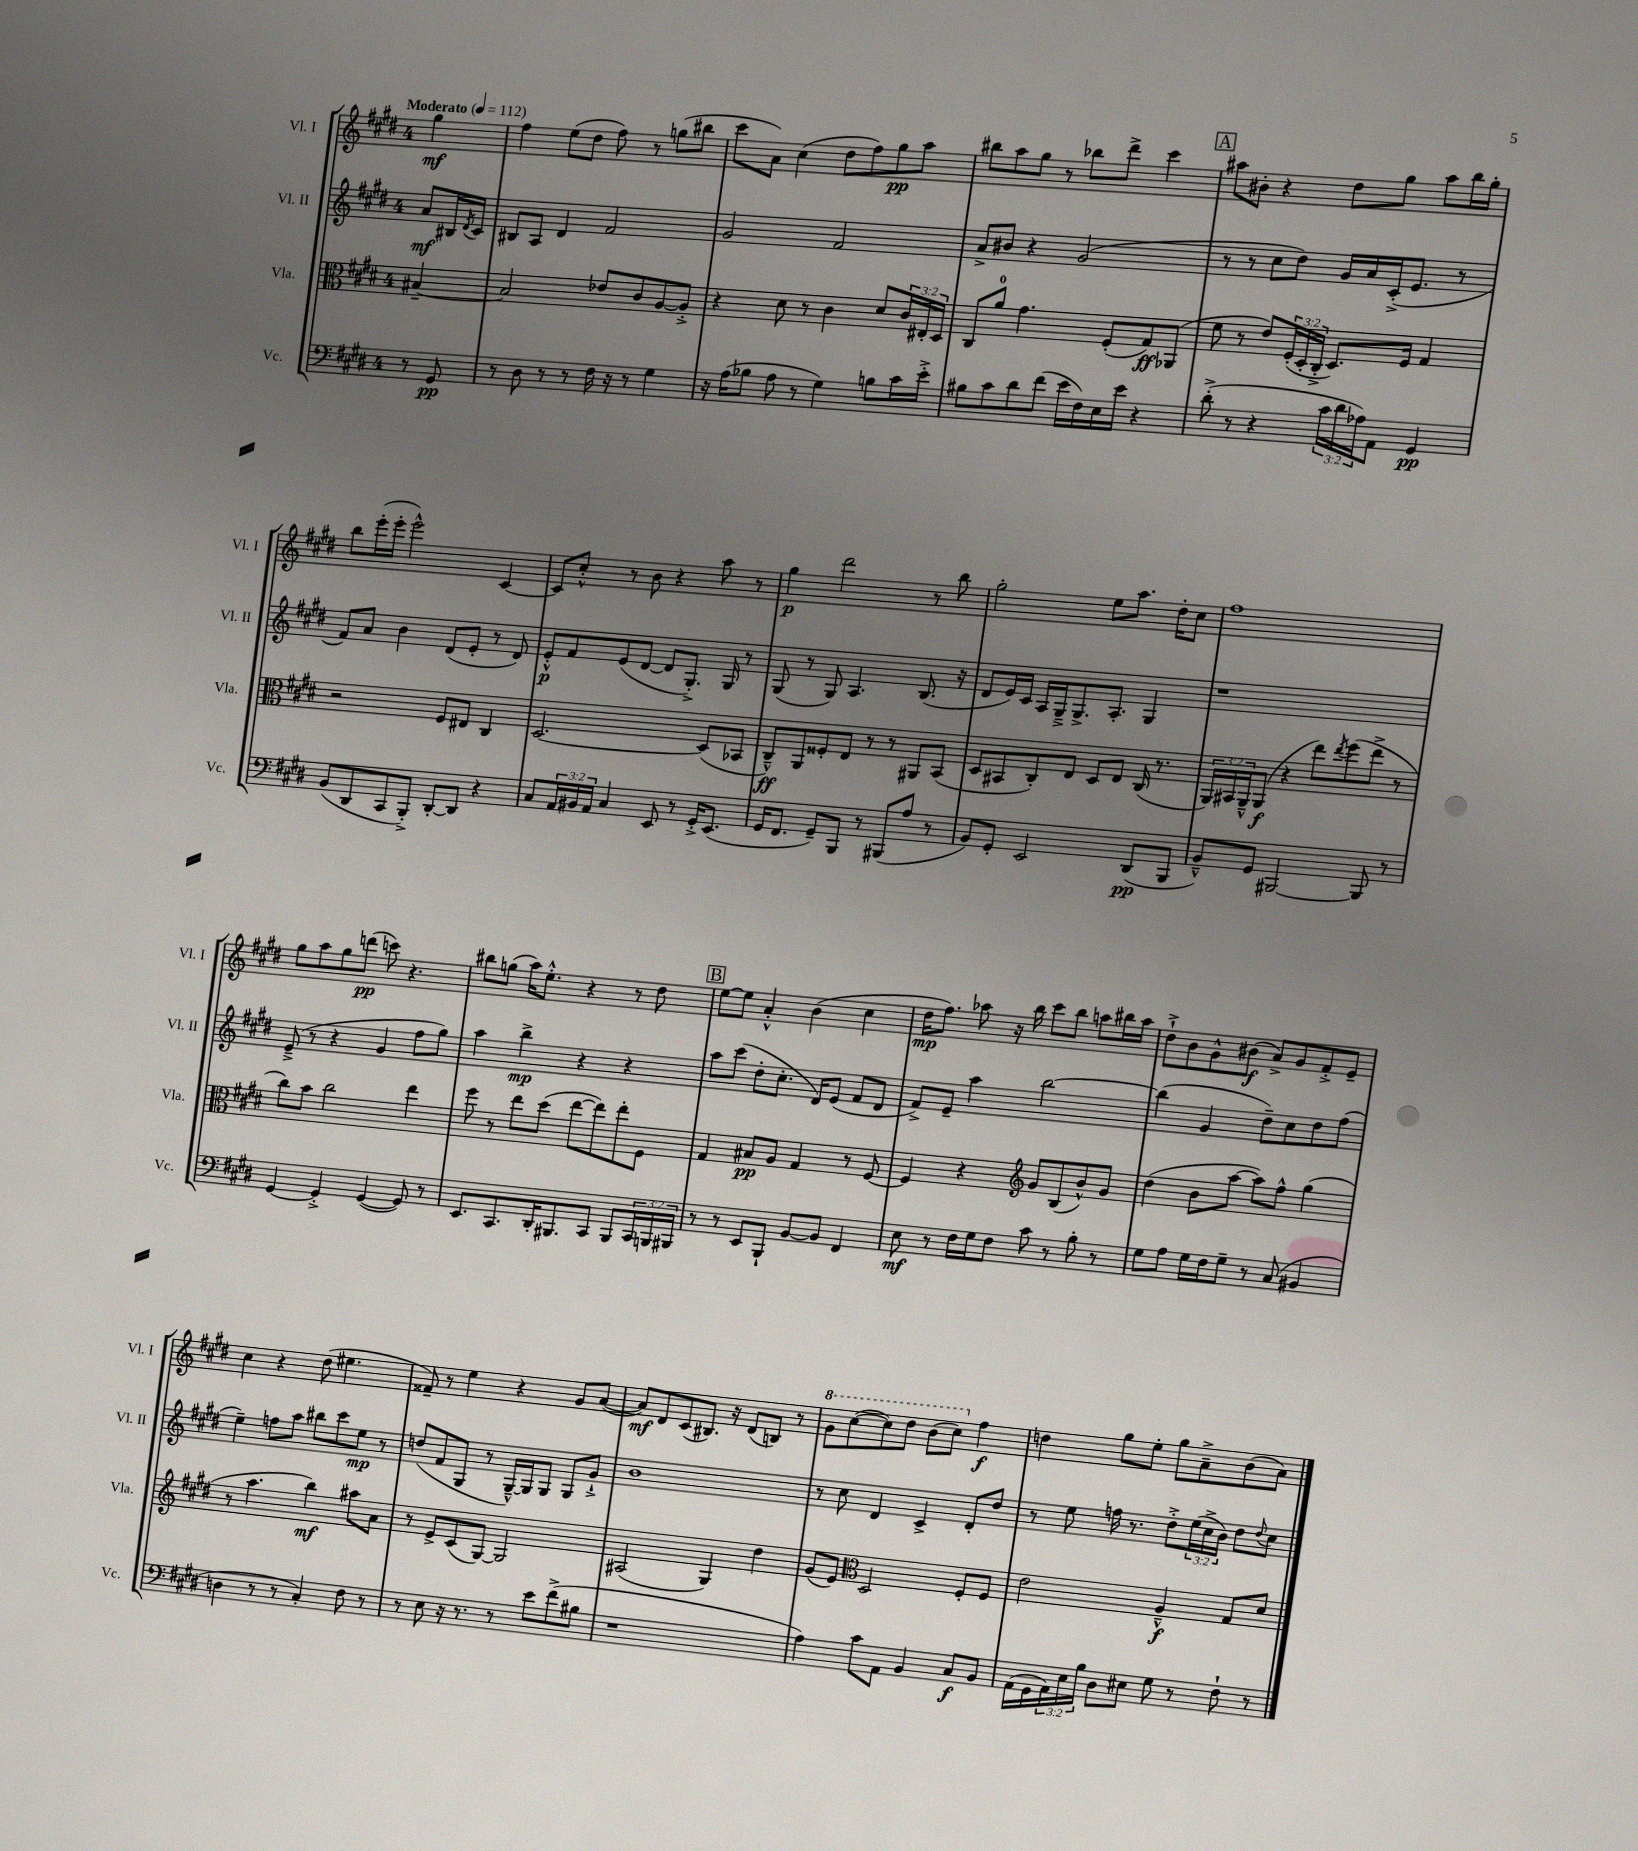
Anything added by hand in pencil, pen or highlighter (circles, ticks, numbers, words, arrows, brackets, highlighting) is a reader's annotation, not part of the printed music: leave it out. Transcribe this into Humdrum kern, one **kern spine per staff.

**kern	**dynam	**kern	**dynam	**kern	**dynam	**kern	**dynam
*part4	*part4	*part3	*part3	*part2	*part2	*part1	*part1
*staff4	*staff4	*staff3	*staff3	*staff2	*staff2	*staff1	*staff1
*I"Vc.	*	*I"Vla.	*	*I"Vl. II	*	*I"Vl. I	*
*I'Vc.	*	*I'Vla.	*	*I'Vl. II	*	*I'Vl. I	*
*clefF4	*	*clefC3	*	*clefG2	*	*clefG2	*
*k[f#c#g#d#]	*	*k[f#c#g#d#]	*	*k[f#c#g#d#]	*	*k[f#c#g#d#]	*
*M4/4	*	*M4/4	*	*M4/4	*	*M4/4	*
*MM112	*	*MM112	*	*MM112	*	*MM112	*
=	=	=	=	=	=	=	=
!	!	!	!	!	!	!LO:TX:a:B:t=Moderato	!
8r	.	[4B#X~/	.	8a/L	mf	4gg#\	mf
8GG#/	pp	.	.	16B#X/L	.	.	.
.	.	.	.	8qd#/	.	.	.
.	.	.	.	16c#/JJ	.	.	.
=1	=1	=1	=1	=1	=1	=1	=1
8r	.	2B#/]	.	8B#X/L	.	4ff#\	.
8D#\	.	.	.	8A/J	.	.	.
8r	.	.	.	4d#/	.	(8ee\L	.
8r	.	.	.	.	.	8dd#\J	.
16F#\	.	8e-X/L	.	2f#/	.	8ff#\)	.
16r	.	.	.	.	.	.	.
8r	.	8c#/	.	.	.	8r	.
4G#\	.	[8A/	.	.	.	(8ggn\L	.
.	.	8A'^/J]	.	.	.	8bb#X\J	.
=2	=2	=2	=2	=2	=2	=2	=2
16r	.	4r	.	2g#/	.	8ccc#\L	.
(16A\KL	.	.	.	.	.	.	.
8B-X\J	.	.	.	.	.	8a\J)	.
8A\	.	8d#\	.	.	.	(4cc#\	.
8r	.	8r	.	.	.	.	.
4G#\)	.	4c#\	.	2f#/	.	8dd#\L	.
.	.	.	.	.	.	8ff#\)	.
8Bn\L	.	8d#/L	.	.	.	8gg#\	pp
16c#\L	.	24c#/L	.	.	.	8aa\J	.
.	.	24E#X'/	.	.	.	.	.
16e'^\JJ	.	.	.	.	.	.	.
.	.	24D#/JJ	.	.	.	.	.
=3	=3	=3	=3	=3	=3	=3	=3
8B#X\L	.	8C#/L	.	8a^/L	.	8bb#X\L	.
8c#\	.	8a/J	.	8b#X/J	.	8aa\	.
8d#\	.	4.g#\	.	4r	.	8gg#\J	.
(8f#\J	.	.	.	.	.	8r	.
16e\LL	.	.	.	(2g#/	.	8bb-X\L	.
16F#\)	.	.	.	.	.	.	.
16E\	.	(8F#'/L	.	.	.	8ddd#^\J	.
16e\JJ	.	.	.	.	.	.	.
4r	.	8G#/)	ff	.	.	4ccc#\	.
.	.	(8AA-X/J	.	.	.	.	.
!!LO:REH:place=s1:t=A
=4	=4	=4	=4	=4	=4	=4	=4
(8d#'^\	.	8f#\	.	8r	.	8aa#X\L	.
8r	.	8r	.	8r	.	8b#X'\J	.
4r	.	8e/L)	.	8cc#\L	.	4r	.
.	.	(24F#'/L	.	8dd#\J)	.	.	.
.	.	24D#'/	.	.	.	.	.
.	.	24C#'^/JJ	.	.	.	.	.
24c#\LL	.	8.D#/L)	.	16g#/LL	.	8dd#\L	.
24d#\	.	.	.	.	.	.	.
.	.	.	.	16a/	.	.	.
24A-X\J)	.	.	.	.	.	.	.
8AA\J	.	.	.	(16c#'^/J	.	8gg#\J	.
.	.	16F#/Jk	.	8.e/J	.	.	.
4GG#/	pp	4G#/	.	.	.	8aa#\L	.
.	.	.	.	8r	.	16bb\L	.
.	.	.	.	.	.	16gg#'\JJ	.
!!LO:LB:g=z
=5	=5	=5	=5	=5	=5	=5	=5
(8BB/L	.	2r	.	8f#/L)	.	8bb\L	.
8DD#/	.	.	.	8a/J	.	(16eee'\L	.
.	.	.	.	.	.	16eee'\JJ	.
8CC#/	.	.	.	4b\	.	2eee^^\)	.
8BBB'^/J)	.	.	.	.	.	.	.
[8DD#'/L	.	8F#/L	.	(8d#/L	.	.	.
8DD#/J]	.	8E#X/J	.	8e'/J	.	.	.
4r	.	4C#/	.	8r	.	[4c#/	.
.	.	.	.	8d#/)	.	.	.
=6	=6	=6	=6	=6	=6	=6	=6
8C#/L	.	[2.D#/	.	8e'^^/L	p	8c#/L]	.
24AA/L	.	.	.	8f#/	.	8cc#'^^/J	.
24BB#X/	.	.	.	.	.	.	.
24AA/JJ	.	.	.	.	.	.	.
4C#/	.	.	.	(8e/	.	8r	.
.	.	.	.	[8d#/J	.	8b\	.
8EE/	.	.	.	8d#/L]	.	4r	.
8r	.	.	.	8.G#'^/J)	.	.	.
16GG#'^/KL	.	(8D#/L]	.	.	.	8aa\	.
(8.EE/J	.	.	.	16G#/	.	.	.
.	.	8BB-X/J	.	8r	.	8r	.
=7	=7	=7	=7	=7	=7	=7	=7
16GG#/KL	.	8C#~^^/L)	ff	(8G#/	.	4gg#\	p
8.FF#/J	.	.	.	.	.	.	.
.	.	8AA/	.	8r	.	.	.
8GG#~/L)	.	8F##X'/	.	8G#/)	.	2ddd#\	.
8BBB/J	.	8E/J	.	4.A/	.	.	.
8r	.	8r	.	.	.	.	.
(8BBB#X/L	.	8r	.	.	.	.	.
8A/J	.	8AA#X/L	.	(8.B/	.	8r	.
8r	.	(8BB/J	.	.	.	8bb\	.
.	.	.	.	16r	.	.	.
=8	=8	=8	=8	=8	=8	=8	=8
8BB/L)	.	8D#/L	.	8d#/L	.	2gg#'\	.
8GG#'/J	.	8BB#X/	.	16e/L)	.	.	.
.	.	.	.	16c#/JJ	.	.	.
2EE/	.	8C#'/)	.	16A/LL	.	.	.
.	.	.	.	16G#~^/J	.	.	.
.	.	8E/J	.	8.G#^/	.	.	.
.	.	8D#/L	.	.	.	8ee\L	.
.	.	.	.	8.A'/J	.	.	.
.	.	8E/J	.	.	.	8.aa\J	.
(8DD#/L	pp	(16C#/	.	4G#/	.	.	.
.	.	8.r	.	.	.	16dd#'\KL	.
8BBB/J	.	.	.	.	.	8cc#\J	.
=9	=9	=9	=9	=9	=9	=9	=9
8BB~^^/L)	.	24AA/LL)	.	1r	.	1ff#	.
.	.	24BB#X/	.	.	.	.	.
.	.	24AA~^^/J	.	.	.	.	.
8GG#/J	.	(8AA/J	f	.	.	.	.
[2BBB#X/	.	4r	.	.	.	.	.
.	.	8ee\L)	.	.	.	.	.
.	.	8qee/	.	.	.	.	.
.	.	(8ff#\	.	.	.	.	.
8BBB#/]	.	8ee^\J	.	.	.	.	.
8r	.	8r	.	.	.	.	.
!!LO:LB:g=z
=10	=10	=10	=10	=10	=10	=10	=10
[4GG#/	.	8cc#\L)	.	(8e~^/	.	8gg#\L	.
.	.	8b\J	.	8r	.	8aa\	.
4GG#'^/]	.	2cc#\	.	4r	.	8gg#\	.
.	.	.	.	.	.	(8dddn\J	pp
([4GG#/	.	.	.	4g#/	.	8cccn\)	.
.	.	.	.	.	.	4.r	.
8GG#/])	.	4ee\	.	8ff#\L	.	.	.
8r	.	.	.	8gg#\J)	.	.	.
=11	=11	=11	=11	=11	=11	=11	=11
8.EE/L	.	8ff#\	.	4aa\	.	8bb#X\L	.
.	.	8r	.	.	.	(8ggn\J	.
8.CC#/	.	.	.	.	.	.	.
.	.	8ee\L	.	4bb^\	mp	16aa\KL)	.
.	.	.	.	.	.	8.ee'^^\J	.
16DD#'/K	.	(8dd#\J	.	.	.	.	.
8.BBB#X/	.	.	.	.	.	.	.
.	.	[8ee\L	.	4r	.	4r	.
8CC#/J	.	8ee\])	.	.	.	.	.
8BBB#/L	.	8ee'\	.	4r	.	8r	.
24CC#/L	.	8F#\J	.	.	.	8dd#\	.
24BBBn/	.	.	.	.	.	.	.
24BBB#X/JJ	.	.	.	.	.	.	.
!!LO:REH:place=s1:t=B
=12	=12	=12	=12	=12	=12	=12	=12
8r	.	4G#/	.	8aa\L	.	[8ee\L	.
8r	.	.	.	(8ccc#\J	.	8ee\J]	.
8EE/L	.	8B#X/L	pp	8dd#'\L	.	4a'^^/	.
8BBB`/J	.	8A/J	.	8.cc#'\J	.	.	.
[8BB/L	.	4G#/	.	.	.	(4b\	.
.	.	.	.	16d#/KL)	.	.	.
8BB/J]	.	.	.	(8e/J	.	.	.
4FF#/	.	8r	.	8f#/L	.	4cc#\	.
.	.	[8F#/	.	8d#/J	.	.	.
=13	=13	=13	=13	=13	=13	=13	=13
8E\	mf	4F#/]	.	8f#^/L)	.	16dd#\KL	mp
.	.	.	.	.	.	8.ff#\J)	.
8r	.	.	.	8e~/J	.	.	.
16F#\LL	.	4r	.	4aa\	.	8aa-X\	.
16G#\J	.	.	.	.	.	.	.
8F#\J	.	.	.	.	.	16r	.
.	.	.	.	.	.	16bb\	.
*	*	*clefG2	*	*	*	*	*
8c#\	.	8g#/L	.	[2bb\	.	8ccc#\L	.
8r	.	(8B/	.	.	.	8bb\J	.
8B'\	.	8b^^/)	.	.	.	8aan\L	.
8r	.	8g#/J	.	.	.	16bb#X\L	.
.	.	.	.	.	.	16aa\JJ	.
=14	=14	=14	=14	=14	=14	=14	=14
8G#\L	.	(4dd#\	.	(4bb\]	.	8dd#`^\L	.
8A\J	.	.	.	.	.	8b\	.
16G#\LL	.	8b\L	.	4g#/	.	8g#^^\	.
16F#\J	.	.	.	.	.	.	.
8G#~\J	.	[8aa\J	.	.	.	(8b#X\J	f
8r	.	8aa\L])	.	8dd#~\L)	.	8a^/L)	.
(8C#/	.	8ff#^^\J	.	8cc#\	.	8g#/	.
4BB#X/	.	(4gg#\	.	8dd#\	.	8f#'^/	.
.	.	.	.	(8ff#\J	.	8e~/J	.
!!LO:LB:g=z
=15	=15	=15	=15	=15	=15	=15	=15
4Dn\	.	8r	.	4ee~\)	.	4cc#\	.
.	.	4.aa\	.	.	.	.	.
8r	.	.	.	8ffn\L	.	4r	.
8r	.	.	.	8aa\J	.	.	.
4C#'/)	.	4bb\)	mf	8bb#X\L	.	(8dd#\	.
.	.	.	.	8ccc#\	.	4.ee#X\	.
8F#\	.	8aa#X\L	.	8ee\J	mp	.	.
8r	.	8a\J	.	8r	.	.	.
=16	=16	=16	=16	=16	=16	=16	=16
8r	.	8r	.	(8ddn/L	.	8f##X~/)	.
8E\	.	8e^/L	.	8f#/	.	8r	.
16r	.	(8c#/	.	8G#/J	.	4ee\	.
8.r	.	.	.	.	.	.	.
.	.	[8G#/J)	.	8r	.	.	.
8r	.	2G#/]	.	[16G#~^^/LL)	.	4r	.
.	.	.	.	16G#/J]	.	.	.
8e\L	.	.	.	8G#/J	.	.	.
(8f#^\	.	.	.	8G#/L	.	8g#/L	.
8B#X\J	.	.	.	8g#`^/J	.	([8a/J	.
=17	=17	=17	=17	=17	=17	=17	=17
1r	.	(2A#X/	.	1b	.	8a/L])	mf
.	.	.	.	.	.	8d#/	.
.	.	.	.	.	.	(8c#/	.
.	.	.	.	.	.	8.B#X/J)	.
.	.	4G#/)	.	.	.	.	.
.	.	.	.	.	.	16r	.
.	.	.	.	.	.	(8d#/L	.
.	.	4dd#\	.	.	.	8Bn/J)	.
.	.	.	.	.	.	8r	.
=18	=18	=18	=18	=18	=18	=18	=18
*	*	*	*	*	*	*8va	*
4A\)	.	(8g#/L	.	8r	.	8gg#\L	.
.	.	8e/J)	.	8cc#\	.	([8ccc#\	.
*	*	*clefC3	*	*	*	*	*
8c#\L	.	2D#/	.	4d#/	.	8ccc#\])	.
8AA\J	.	.	.	.	.	8ddd#\J	.
4BB/	.	.	.	4c#^/	.	(8bb\L	.
.	.	.	.	.	.	8ccc#\J)	.
*	*	*	*	*	*	*X8va	*
8C#/L	f	8F#'/L	.	8d#'/L	.	4ff#\	f
8BB/J	.	8F#/J	.	8dd#/J	.	.	.
=19	=19	=19	=19	=19	=19	=19	=19
(16AA\LL	.	2e\	.	8r	.	4ddn\	.
16GG#\	.	.	.	.	.	.	.
24AA\)	.	.	.	8ee\	.	.	.
24E\	.	.	.	.	.	.	.
24B\JJ	.	.	.	.	.	.	.
8D#\L	.	.	.	16ffn\	.	8gg#\L	.
.	.	.	.	8.r	.	.	.
8E#X\J	.	.	.	.	.	8ee'\J	.
8G#\	.	4A~^^/	f	8dd#'^\L	.	8gg#\L	.
8r	.	.	.	(24ee\L	.	8a~^\	.
.	.	.	.	24cc#^\	.	.	.
.	.	.	.	24b\JJ)	.	.	.
8F#`\	.	8G#/L	.	8dd#\L	.	(8b\	.
.	.	.	.	8qqdd#/	.	.	.
8r	.	8d#/J	.	8cc#\J	.	8a\J)	.
==	==	==	==	==	==	==	==
*-	*-	*-	*-	*-	*-	*-	*-
